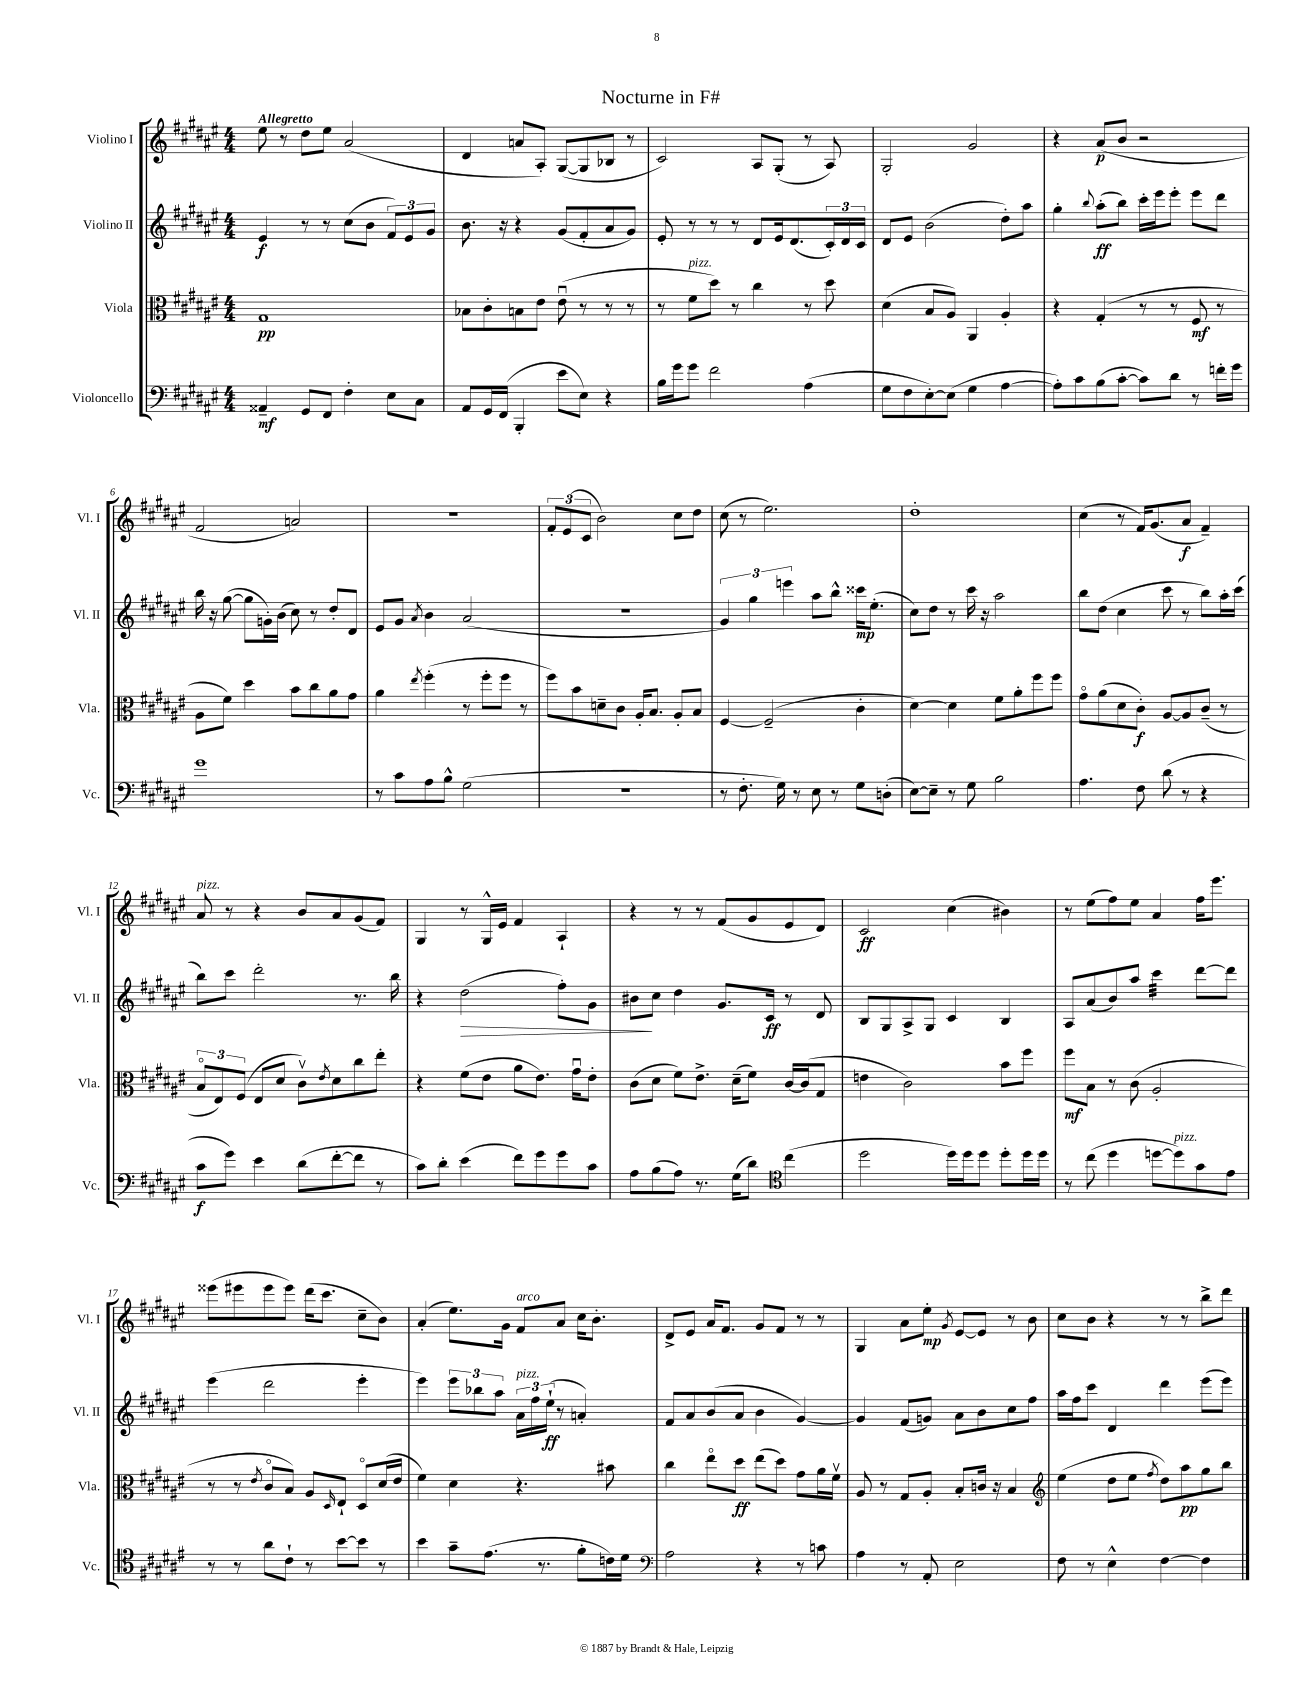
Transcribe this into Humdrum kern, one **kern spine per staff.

**kern	**dynam	**kern	**dynam	**kern	**dynam	**kern	**dynam
*part4	*part4	*part3	*part3	*part2	*part2	*part1	*part1
*staff4	*staff4	*staff3	*staff3	*staff2	*staff2	*staff1	*staff1
*I"Violoncello	*	*I"Viola	*	*I"Violino II	*	*I"Violino I	*
*I'Vc.	*	*I'Vla.	*	*I'Vl. II	*	*I'Vl. I	*
*clefF4	*	*clefC3	*	*clefG2	*	*clefG2	*
*k[f#c#g#d#a#e#]	*	*k[f#c#g#d#a#e#]	*	*k[f#c#g#d#a#e#]	*	*k[f#c#g#d#a#e#]	*
*M4/4	*	*M4/4	*	*M4/4	*	*M4/4	*
=1	=1	=1	=1	=1	=1	=1	=1
!	!	!	!	!	!	!LO:TX:a:B:t=Allegretto	!
4AA##X~/	mf	1G#	pp	4e#/	f	8ee#\	.
.	.	.	.	.	.	8r	.
8GG#/L	.	.	.	8r	.	8dd#\L	.
8FF#/J	.	.	.	8r	.	8ee#\J	.
4F#'\	.	.	.	(8cc#\L	.	(2a#/	.
.	.	.	.	8b\J	.	.	.
8E#\L	.	.	.	12f#/L)	.	.	.
.	.	.	.	12e#/	.	.	.
8C#\J	.	.	.	.	.	.	.
.	.	.	.	12g#/J	.	.	.
=2	=2	=2	=2	=2	=2	=2	=2
8AA#/L	.	8B-X\L	.	8.b\	.	4d#/	.
16GG#/L	.	8c#'\	.	.	.	.	.
(16FF#/JJ	.	.	.	16r	.	.	.
4BBB'/	.	8Bn\	.	4r	.	8an/L	.
.	.	8e#\J	.	.	.	8A#'/J)	.
8e#\L	.	(8e#u\	.	(8g#/L	.	([8G#/L	.
8E#\J)	.	8r	.	8f#'/	.	8G#/]	.
4r	.	8r	.	8a#/	.	8B-X/J	.
.	.	8r	.	8g#/J)	.	8r	.
=3	=3	=3	=3	=3	=3	=3	=3
16B\LL	.	8r	.	8e#'/	.	2c#/)	.
16g#\J	.	.	.	.	.	.	.
!	!	!LO:TX:a:i:t=pizz.	!	!	!	!	!
8g#\J	.	8f#\L	.	8r	.	.	.
2f#\	.	8dd#\J)	.	8r	.	.	.
.	.	8r	.	8r	.	.	.
.	.	4cc#\	.	8d#/L	.	8A#/L	.
.	.	.	.	16e#/k	.	(8G#'/J	.
.	.	.	.	(8.d#/	.	.	.
(4A#\	.	8r	.	.	.	8r	.
.	.	8dd#\	.	24c#'/L)	.	8A#/)	.
.	.	.	.	24d#/	.	.	.
.	.	.	.	24c#/JJ	.	.	.
=4	=4	=4	=4	=4	=4	=4	=4
8G#\L	.	(4d#\	.	8d#/L	.	2G#'/	.
8F#\	.	.	.	8e#/J	.	.	.
[8E#'\)	.	8B/L	.	(2b\	.	.	.
(8E#\J]	.	8A#/J)	.	.	.	.	.
4G#\	.	4AA#/	.	.	.	2g#/	.
[4A#\	.	4A#'/	.	8dd#'\L)	.	.	.
.	.	.	.	8aa#\J	.	.	.
=5	=5	=5	=5	=5	=5	=5	=5
8A#'\L])	.	4r	.	4gg#'\	.	4r	.
8c#\	.	.	.	.	.	.	.
.	.	.	.	8qqbb/	.	.	.
(8B\	.	(4G#'/	.	(8aa#'\L	ff	(8a#/L	p
[8c#'\J	.	.	.	8bb\J)	.	8b/J	.
8c#\L])	.	8r	.	16ccc#'\LL	.	2r	.
.	.	.	.	16eee#\J	.	.	.
8d#\J	.	8r	.	8eee#'\J	.	.	.
8r	.	8F#/	mf	8eee#\L	.	.	.
16fn'\LL	.	8r	.	8ddd#\J	.	.	.
16g#\JJ	.	.	.	.	.	.	.
!!LO:LB:g=z
=6	=6	=6	=6	=6	=6	=6	=6
1g#	.	8A#\L	.	16bb\	.	2f#/	.
.	.	.	.	16r	.	.	.
.	.	8f#\J)	.	([8gg#\	.	.	.
.	.	4dd#\	.	8gg#\L]	.	.	.
.	.	.	.	16gn'\L)	.	.	.
.	.	.	.	(16b\JJ	.	.	.
.	.	8b\L	.	8cc#\)	.	2an/)	.
.	.	8cc#\	.	8r	.	.	.
.	.	8a#\	.	8dd#'/L	.	.	.
.	.	8g#\J	.	8d#/J	.	.	.
=7	=7	=7	=7	=7	=7	=7	=7
8r	.	4a#\	.	8e#/L	.	1r	.
8c#\L	.	.	.	8g#/J	.	.	.
.	.	8qee#/	.	8qa#/	.	.	.
8A#\	.	(4ff#'\	.	4b\	.	.	.
8B^^\J	.	.	.	.	.	.	.
(2G#\	.	8r	.	(2a#/	.	.	.
.	.	8ff#'\L	.	.	.	.	.
.	.	8ff#\J	.	.	.	.	.
.	.	8r	.	.	.	.	.
=8	=8	=8	=8	=8	=8	=8	=8
1r	.	8ff#\L)	.	1r	.	12f#'/L	.
.	.	.	.	.	.	(12e#/	.
.	.	8b\	.	.	.	.	.
.	.	.	.	.	.	12c#/J	.
.	.	8dn~\	.	.	.	2b\)	.
.	.	8c#\J	.	.	.	.	.
.	.	16A#'/KL	.	.	.	.	.
.	.	8.B/J	.	.	.	.	.
.	.	8A#'/L	.	.	.	8cc#\L	.
.	.	8B/J	.	.	.	8dd#\J	.
=9	=9	=9	=9	=9	=9	=9	=9
8r	.	[4F#/	.	6g#/)	.	(8cc#\	.
8.F#'\	.	.	.	.	.	8r	.
.	.	.	.	6gg#\	.	.	.
.	.	(2F#~/]	.	.	.	2.ee#\)	.
16G#\)	.	.	.	.	.	.	.
.	.	.	.	6eeen\	.	.	.
8r	.	.	.	.	.	.	.
8E#\	.	.	.	8aa#\L	.	.	.
8r	.	.	.	8bb^^\J	.	.	.
8G#\L	.	4c#'\	.	16ccc##X\KL	mp	.	.
.	.	.	.	(8.ee#'\J	.	.	.
(8Dn'\J	.	.	.	.	.	.	.
=10	=10	=10	=10	=10	=10	=10	=10
[8E#\L)	.	[4d#\)	.	8cc#\L)	.	1dd#'	.
8E#~\J]	.	.	.	8dd#\J	.	.	.
8r	.	4d#\]	.	8r	.	.	.
8G#\	.	.	.	16ccc#\	.	.	.
.	.	.	.	16r	.	.	.
2B\	.	8f#\L	.	2aa#\	.	.	.
.	.	8a#'\	.	.	.	.	.
.	.	8ff#\	.	.	.	.	.
.	.	8ff#\J	.	.	.	.	.
=11	=11	=11	=11	=11	=11	=11	=11
4.A#\	.	8g#\L	.	8bb\L	.	(4cc#\	.
.	.	(8a#\	.	(8dd#\J	.	.	.
.	.	8d#\	.	4cc#\	.	8r	.
8F#\	.	8c#'\J)	f	.	.	16f#/KL)	.
.	.	.	.	.	.	(8.g#/	.
(8d#\	.	[8A#/L	.	8ccc#\	.	.	.
8r	.	8A#/]	.	8r	.	8a#/J	f
4r	.	(8c#~/J	.	8bb\L)	.	4f#~/)	.
.	.	8r	.	16aa#'\L	.	.	.
.	.	.	.	(16ccc#\JJ	.	.	.
!!LO:LB:g=z
=12	=12	=12	=12	=12	=12	=12	=12
!	!	!	!	!	!	!LO:TX:a:i:t=pizz.	!
8c#\L	f	12B/L	.	8bb\L)	.	8a#/	.
.	.	12E#/)	.	.	.	.	.
8g#\J)	.	.	.	8ccc#\J	.	8r	.
.	.	(12F#/J	.	.	.	.	.
4e#\	.	8E#/L	.	2ddd#'\	.	4r	.
.	.	8d#/J	.	.	.	.	.
(8d#\L	.	8c#v\L)	.	.	.	8b/L	.
.	.	8qe#/	.	.	.	.	.
[8f#'\	.	8d#\	.	.	.	8a#/	.
8f#\J]	.	8cc#\	.	8.r	.	(8g#/	.
8r	.	8ee#'\J	.	.	.	8f#/J)	.
.	.	.	.	16bb\	.	.	.
=13	=13	=13	=13	=13	=13	=13	=13
8c#\L)	.	4r	.	4r	.	4G#/	.
8d#'\J	.	.	.	.	.	.	.
!	!	!	!	!	!LO:HP:b	!	!
(4e#\	.	(8f#\L	.	(2dd#\	>	8r	.
.	.	8e#\J	.	.	.	16G#^^/LL	.
.	.	.	.	.	.	16e#/JJ	.
8f#\L)	.	8a#\L	.	.	.	4f#/	.
8g#\	.	8.e#\J)	.	.	.	.	.
8g#\	.	.	.	8ff#'\L)	.	4A#`/	.
.	.	16g#u\KL	.	.	.	.	.
8c#\J	.	8e#'\J	.	8g#\J	.	.	.
=14	=14	=14	=14	=14	=14	=14	=14
8A#\L	.	(8c#\L	.	8b#X\L	.	4r	.
(8B\	.	8d#\J	.	8cc#\J	]	.	.
8A#\J)	.	8f#\L)	.	4dd#\	.	8r	.
8.r	.	8.e#^\J	.	.	.	8r	.
.	.	.	.	8.g#/L	.	(8f#/L	.
(16G#\KL	.	(16d#~\KL	.	.	.	.	.
8d#\J)	.	8f#\J)	.	.	.	8g#/	.
.	.	.	.	16c#/Jk	ff	.	.
*clefC4	*	*	*	*	*	*	*
(4cc#\	.	[16c#/LL	.	8r	.	8e#/	.
.	.	(16c#/J]	.	.	.	.	.
.	.	8G#/J	.	8d#/	.	8d#/J)	.
=15	=15	=15	=15	=15	=15	=15	=15
2dd#\	.	4en\	.	8B/L	.	2c#/	ff
.	.	.	.	8G#/	.	.	.
.	.	2c#\)	.	8A#^/	.	.	.
.	.	.	.	8G#/J	.	.	.
16dd#\LL)	.	.	.	4c#/	.	(4cc#\	.
16dd#\J	.	.	.	.	.	.	.
8dd#\J	.	.	.	.	.	.	.
8dd#'\L	.	8b\L	.	4B/	.	4b#X\)	.
16dd#\L	.	8ff#\J	.	.	.	.	.
16dd#\JJ	.	.	.	.	.	.	.
=16	=16	=16	=16	=16	=16	=16	=16
8r	.	8ff#\L	mf	8A#/L	.	8r	.
(8cc#\	.	8B\J	.	(8a#/	.	(8ee#\L	.
4dd#\	.	8r	.	8b/)	.	8ff#\)	.
.	.	(8c#\	.	8aa#/J	.	8ee#\J	.
*	*	*	*	*tremolo	*	*	*
[8ddn\L	.	2A#'/	.	32ccc#\LLL	.	4a#/	.
.	.	.	.	32ccc#\	.	.	.
.	.	.	.	32ccc#\	.	.	.
.	.	.	.	32ccc#\	.	.	.
!LO:TX:a:i:t=pizz.	!	!	!	!	!	!	!
8dd\])	.	.	.	32ccc#\	.	.	.
.	.	.	.	32ccc#\	.	.	.
.	.	.	.	32ccc#\	.	.	.
.	.	.	.	32ccc#\JJJ	.	.	.
*	*	*	*	*Xtremolo	*	*	*
8g#\	.	.	.	[8ddd#\L	.	16ff#\KL	.
.	.	.	.	.	.	8.eee#\J	.
8e#\J	.	.	.	8ddd#\J]	.	.	.
!!LO:LB:g=z
=17	=17	=17	=17	=17	=17	=17	=17
8r	.	8r	.	(4eee#\	.	(8eee##X\L	.
8r	.	8r	.	.	.	8eee#X\	.
.	.	8qe#/	.	.	.	.	.
8a#\L	.	8c#/L	.	2ddd#\	.	8eee#\	.
8c#`\J	.	8B/J)	.	.	.	8eee#\J)	.
8r	.	8A#/L	.	.	.	(16ddd#\KL	.
.	.	.	.	.	.	8.ccc#\J	.
.	.	16qqD#/	.	.	.	.	.
[8b\L	.	8E#`/J	.	.	.	.	.
8b\J]	.	8D#/L	.	4eee#'\	.	8cc#~\L	.
8r	.	(16d#/L	.	.	.	8b\J)	.
.	.	16e#/JJ	.	.	.	.	.
=18	=18	=18	=18	=18	=18	=18	=18
4b\	.	4f#\)	.	4eee#\)	.	(4a#'/	.
8g#~\L	.	4d#\	.	12eee#\L	.	8.ee#\L)	.
.	.	.	.	12bb-X\	.	.	.
(8.e#\J	.	.	.	.	.	.	.
.	.	.	.	12aa#\J	.	.	.
.	.	.	.	.	.	16g#\Jk	.
!	!	!	!	!	!	!LO:TX:a:i:t=arco	!
!	!	!	!	!LO:TX:a:i:t=pizz.	!	!	!
.	.	4.r	.	24a#\LL	.	8f#/L	.
.	.	.	.	24ff#\	.	.	.
8.r	.	.	.	.	.	.	.
.	.	.	.	(24ee#`\JJ	ff	.	.
.	.	.	.	8r	.	8a#/J	.
8f#'\L	.	.	.	4an'/)	.	16cc#\KL	.
.	.	.	.	.	.	8.b'\J	.
16cn\L)	.	8b#X\	.	.	.	.	.
16d#\JJ	.	.	.	.	.	.	.
=19	=19	=19	=19	=19	=19	=19	=19
*clefF4	*	*	*	*	*	*	*
2A#\	.	4cc#\	.	8f#/L	.	8d#^/L	.
.	.	.	.	8a#/	.	8e#/J	.
.	.	8ee#\L	.	(8b/	.	16a#/KL	.
.	.	.	.	.	.	8.f#/J	.
.	.	8dd#\J	ff	8a#/J	.	.	.
4r	.	(8ee#\L	.	4b\	.	8g#/L	.
.	.	8dd#\J)	.	.	.	8f#/J	.
8r	.	8g#\L	.	[4g#/)	.	8r	.
8cn\	.	16a#\L	.	.	.	8r	.
.	.	16f#v\JJ	.	.	.	.	.
=20	=20	=20	=20	=20	=20	=20	=20
4A#\	.	8A#/	.	4g#/]	.	4G#/	.
.	.	8r	.	.	.	.	.
8r	.	8G#/L	.	(8f#/L	.	8a#\L	.
8AA#'/	.	8A#'/J	.	8gn/J)	.	8ee#'\J	mp
.	.	.	.	.	.	8qg#/	.
2E#\	.	8B'/L	.	8a#\L	.	[8e#/L	.
.	.	16cn/Jk	.	8b\	.	8e#/J]	.
.	.	16r	.	.	.	.	.
.	.	4B/	.	8cc#\	.	8r	.
.	.	.	.	8ff#\J	.	8b\	.
=21	=21	=21	=21	=21	=21	=21	=21
*	*	*clefG2	*	*	*	*	*
8F#\	.	(4ee#\	.	16aa#\LL	.	8cc#\L	.
.	.	.	.	16ff#\J	.	.	.
8r	.	.	.	8ccc#\J	.	8b\J	.
4E#^^\	.	8dd#\L	.	4d#/	.	4r	.
.	.	8ee#\J	.	.	.	.	.
.	.	8qff#/	.	.	.	.	.
[4F#\	.	8dd#\L)	.	4ddd#\	.	8r	.
.	.	8aa#\	pp	.	.	8r	.
4F#\]	.	8gg#\	.	(8eee#\L	.	8bb^\L	.
.	.	8bb\J	.	8eee#\J)	.	8ddd#\J	.
==	==	==	==	==	==	==	==
*-	*-	*-	*-	*-	*-	*-	*-
